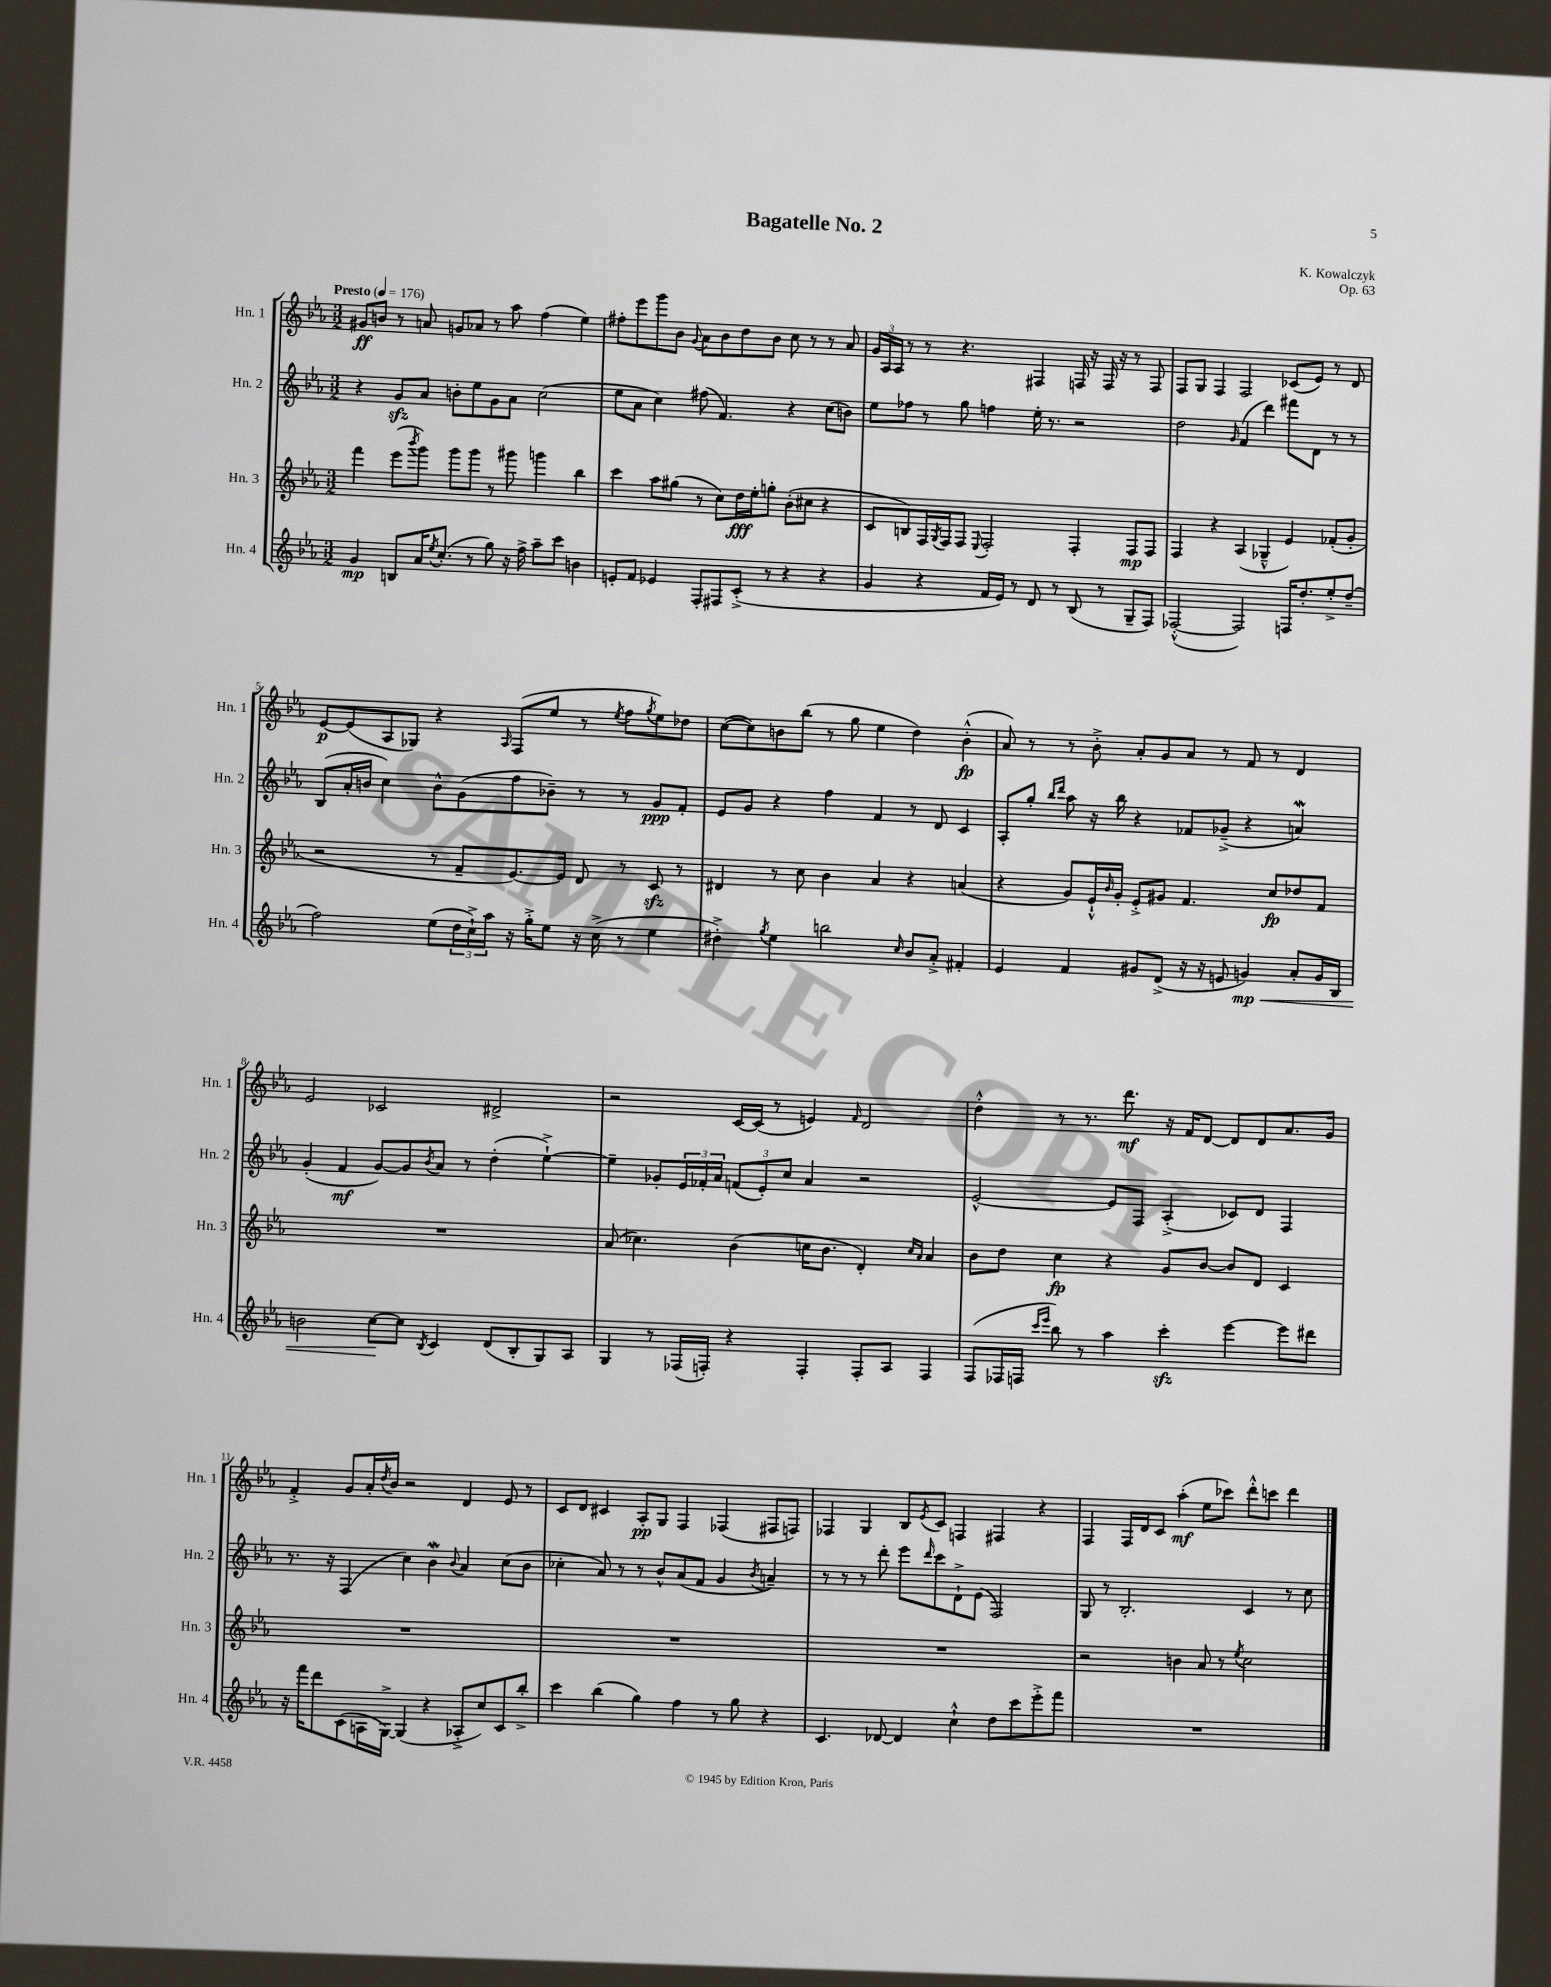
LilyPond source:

\header { title = "Bagatelle No. 2" composer = "K. Kowalczyk" opus = "Op. 63" }
<<
\new StaffGroup <<
\new Staff = "s0" \with { instrumentName = "Hn. 1" shortInstrumentName = "Hn. 1" } {
    \clef treble \key ees \major \numericTimeSignature \time 3/2 \tempo "Presto" 4 = 176
    gis'8\ff b'8 r8 a'8 g'8 aes'8 r8 aes''8 f''4( ees''4) |
    fis''8-. ees'''8 g'''8 bes'8 \appoggiatura { g'8 } aes'8 bes'8 d''8 bes'8 c''8 r8 r8 aes'8 |
    \tuplet 3/2 { g'16 aes16 aes16 } r8 r8 r4. fis4 f16 r16 f16 r16 r8 f8 |
    f8 g8 f4 f2 ces'8( ees'8) r8 d'8 |
    ees'8~\p ees'8( aes8 ges8) r4 \grace { aes16 } f8( ees''8 r8 \acciaccatura { ees''8 } f''8 \acciaccatura { g''8 } ees''8) des''8 |
    c''8~( c''8) b'8 bes''8( r8 g''8 ees''4 d''4) b'4-.-^\fp( |
    aes'8) r8 r8 bes'8-.-> aes'8-. g'8 aes'8 r8 f'8 r8 d'4 |
    ees'2 ces'2 dis'2-> |
    r2 c'16~ c'16( r8 e'4) \grace { f'16 } d'2 |
    d''4-.-^ r8 r8. d'''8.\mf r16 f'16 d'8~ d'8 d'8 aes'8. g'16 |
    f'4-.-> g'8 aes'16-. \acciaccatura { d''8 } bes'16 r2 d'4 ees'8 r8 |
    c'8 d'8 cis'4 aes8-.\pp g8 f4 fes4( fis8 f8) |
    fes4 g4 bes8 \acciaccatura { ees'8 } c'8 f4 fis4 r4 |
    f4 f16 d'16 c'8 aes''4-.\mf( ees''8 ces'''8) d'''8-.-^ c'''8 d'''4 \bar "|." |
}
\new Staff = "s1" \with { instrumentName = "Hn. 2" shortInstrumentName = "Hn. 2" } {
    \clef treble \key ees \major \numericTimeSignature \time 3/2
    r4 g'8\sfz aes'8 b'8-. ees''8 g'8 aes'8 c''2( |
    ees''8 aes'8 c''4) fis''8( f'4.) r4 c''8( b'8) |
    ees''8 fes''8 r8 g''8 f''4 ees''16-. r8. r2 |
    d''2 \grace { g'16 } f'4( d'''4) fis'''8 d'8 r8 r8 |
    bes8( aes'16-. b'16 c''4) b'8-^ g'8( f''8 bes'8--) r8 r8 g'8\ppp f'8-. |
    ees'8 g'8 r4 f''4 f'4 r8 d'8 c'4 |
    aes8-. g''8-. \grace { bes''16 d'''16 } aes''8 r16 bes''16 r4 fes'8 ges'8--->( r4 a'4\mordent) |
    g'4-.( f'4\mf g'8~) g'8 \acciaccatura { bes'8 } aes'8 r8 d''4-.( ees''4~-!->) |
    ees''4-- ges'8-. \tuplet 3/2 { ees'16 fes'16-. aes'16 } \tuplet 3/2 { f'8( ees'8-.) c''8 } aes'4 r2 |
    ees'2~-^ ees'8 f8 aes4-.->( ces'8) d'8 f4 |
    r8. r16 f4( c''4) bes'4\mordent \appoggiatura { bes'8 } aes'4 c''8( bes'8 |
    ces''4-. aes'8) r8 r8 bes'8-^ aes'8( f'8 g'4 \acciaccatura { bes'8 } a'4--) |
    r8 r8 r8 d'''8-. ees'''8 \grace { d'''16 } c'''8 d'8-!-> ees'8( f2) |
    g8 r8 bes2.-. c'4 r8 c''8 \bar "|." |
}
\new Staff = "s2" \with { instrumentName = "Hn. 3" shortInstrumentName = "Hn. 3" } {
    \clef treble \key ees \major \numericTimeSignature \time 3/2
    f'''4 ees'''8( \acciaccatura { bes'''8 } g'''8) g'''8 g'''8 r8 gis'''8 g'''4 bes''4 |
    c'''4 aes''8 gis''8( r8 c''8) d''16\fff ees''16-. g''8-. bes'8-.( cis''8 r4 |
    c'8 b8) f16 \acciaccatura { g8 } f16 f8 \appoggiatura { ees8 } f2-. f4-. f8\mp f8 |
    f4 r4 aes4( ges4---^ ees'4) fes'8-.( g'8-. |
    r2 r8 f'8-- ees'8.~) ees'16 d'8 r8 c'8\sfz r8 |
    dis'4 r8 c''8 bes'4 aes'4 r4 a'4( |
    r4 g'8) ees'16-!-^ \grace { bes'16 } g'16-. ees'8-.-> gis'8 f'4. c''8\fp des''8 f'8 |
    R1. |
    aes'8( ces''4.) bes'4( c''16 bes'8. d'4-.) \grace { c''16 aes'16 } aes'4 |
    bes'8 d''8 c''4\fp r4 g'8 bes'8~ bes'8 d'8 c'4 |
    R1. |
    R1. |
    R1. |
    r2 b'4 aes'8 r8 \acciaccatura { ees''8 } c''2 \bar "|." |
}
\new Staff = "s3" \with { instrumentName = "Hn. 4" shortInstrumentName = "Hn. 4" } {
    \clef treble \key ees \major \numericTimeSignature \time 3/2
    g'4\mp b8 aes'16 \acciaccatura { ees''8 } c''8.-.( r8 g''8) r16 f''16-> aes''8-- c'''8 b'4 |
    e'8-. f'8 ees'4 f8-. fis8 c'8-.->( r8 r4 r4 |
    g'4 r4 f'16 ees'16) r8 d'8 r8 bes8( r8 g8-- f8) |
    fes2~-.-^( fes2) f16 d''8.-. ees''8-.-> d''8--( |
    f''2) ees''8( \tuplet 3/2 { d''16 c''16-!->) aes''16 } r16 g''16-.-> ees''8 r16 c''16->( r8 ees''4 |
    dis''4-.->) \acciaccatura { g''8 } ees''4 b''2 \grace { c''16 } bes'8 aes'8-.-> fis'4-. |
    ees'4 f'4 gis'8 d'8->( r16 r16 e'8 g'4\mp\<) aes'8-. g'16 bes16 |
    b'2 c''8~\! c''8 \acciaccatura { bes8 } c'4 d'8( bes8-. g8) aes8 |
    g4 r8 fes16( f16-.) r4 f4-. f8-. aes8 f4 |
    f8( fes16 f16 \grace { c'''16 ees'''16 } bes''8) r8 aes''4 c'''4-.\sfz ees'''4~ ees'''8 dis'''8 |
    r16 f'''16 d'''8 c'8( a16 g16~->) g4( r4 aes8-.-> c''8) c'8 bes''8-.-> |
    c'''4 bes''4( g''4) f''4 r8 g''8 r4 |
    c'4. des'8~ des'4 c''4-!-^ d''8 c'''8 ees'''8-.-> f'''8 |
    R1. \bar "|." |
}
>>
>>
